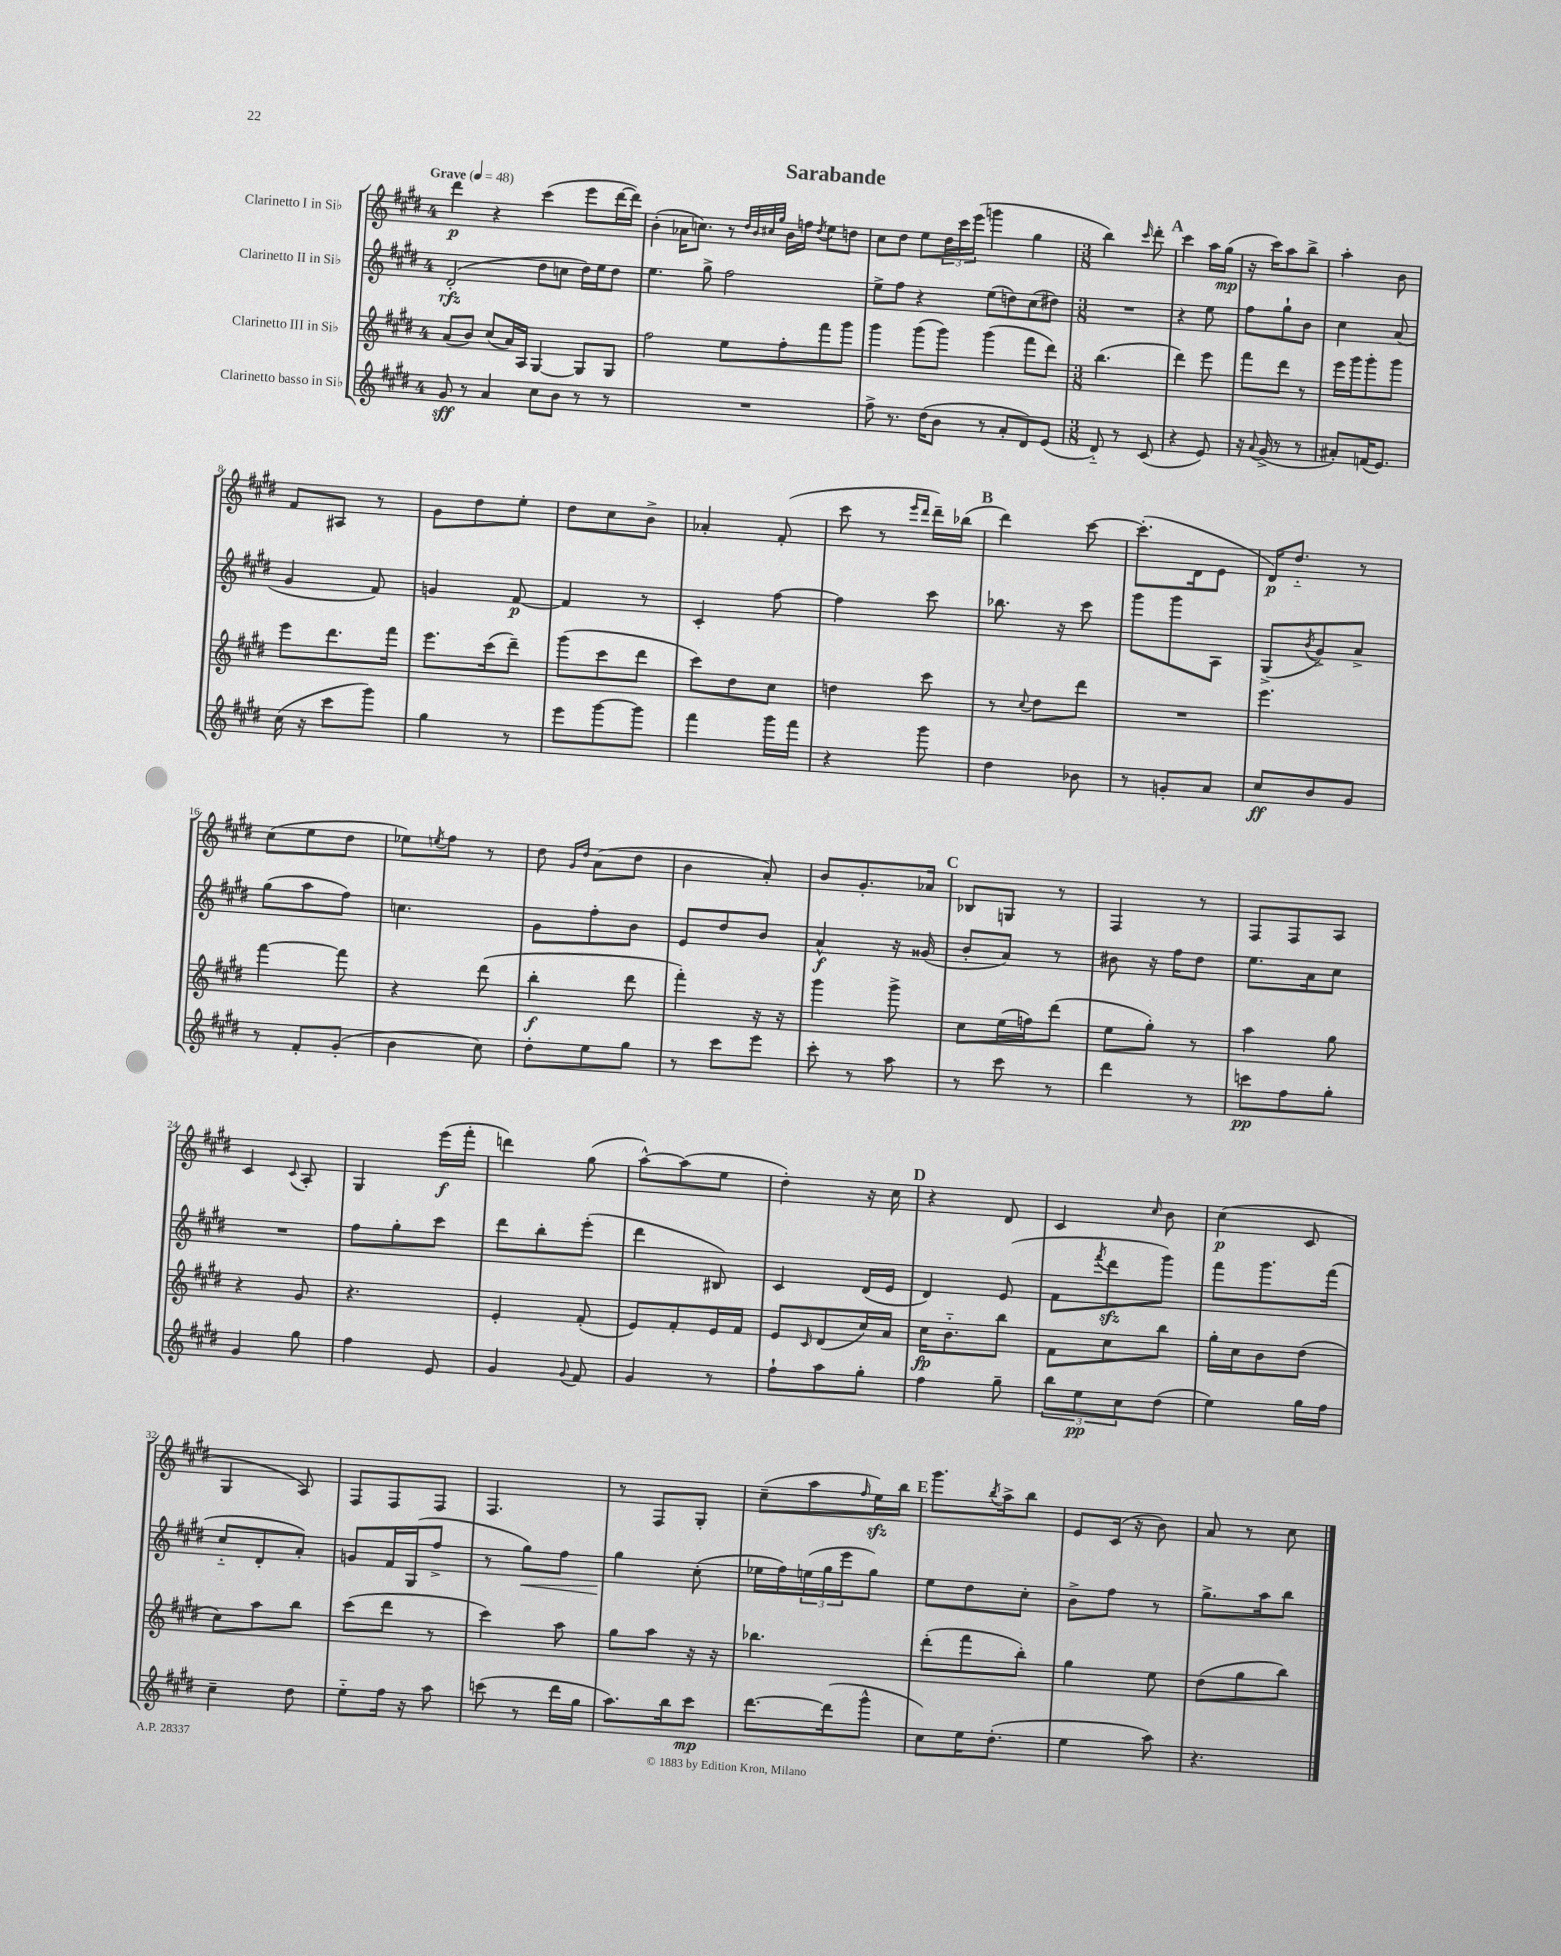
\header { title = "Sarabande" }
<<
\new StaffGroup <<
\new Staff = "s0" \with { instrumentName = "Clarinetto I in Sib" } {
    \clef treble \key e \major \once \override Staff.TimeSignature.style = #'single-digit \time 4/4 \tempo "Grave" 4 = 48
    dis'''4\p r4 cis'''4( e'''8 dis'''16~ dis'''16) |
    b'4-.( aes'16 c''8.) r8 \grace { dis''32 b'32 cis''32 gis''32 } b'16 f''16 \acciaccatura { dis''8 } e''8 d''8 |
    cis''8 dis''8 e''8 \tuplet 3/2 { dis''16 cis'''16 e'''16( } g'''4 gis''4 |
    \numericTimeSignature \time 3/8 b''4) \grace { cis'''16 } dis'''8-. |
    \mark \markup { \bold "A" } cis'''4 a''16 gis''16\mp( |
    r16 cis'''16) a''8 b''8-> |
    a''4-. b'8 |
    fis'8 ais8 r8 |
    gis'8 dis''8 e''8-. |
    dis''8 cis''8 b'8-> |
    aes'4-. fis'8-.( |
    cis'''8 r8 \grace { e'''16 dis'''16 } dis'''16--) bes''16( |
    \mark \markup { \bold "B" } dis'''4) cis'''8~ |
    cis'''8.-.( dis'16 e'8 |
    dis'16\p) dis''8.-_ r8 |
    cis''8( e''8 dis''8 |
    ees''8) \acciaccatura { e''8 } fis''8 r8 |
    dis''8 \grace { gis'16 dis''16 } a'8( dis''8 |
    b'4 a'8-.) |
    b'8 gis'8.-. aes'16 |
    \mark \markup { \bold "C" } bes8 g8 r8 |
    fis4 r8 |
    fis8 fis8 a8 |
    cis'4 \appoggiatura { cis'8 } a8-. |
    gis4 e'''16\f( fis'''16-. |
    d'''4) gis''8( |
    a''8~-^) a''8( e''8 |
    dis''4-.) r16 cis''16 |
    \mark \markup { \bold "D" } r4 dis'8 |
    cis'4 \grace { cis''16 } b'8 |
    cis''4\p( cis'8 |
    gis4 a8) |
    fis8 fis8 fis8 |
    fis4. |
    r8 fis8 gis8-. |
    cis''8--( a''8 \grace { fis''16 } e''16\sfz) b''16 |
    \mark \markup { \bold "E" } gis'''8. \acciaccatura { b''8 } a''16-> b''8 |
    e'8 cis'16( r16 b'8) |
    a'8 r8 cis''8 \bar "|." |
}
\new Staff = "s1" \with { instrumentName = "Clarinetto II in Sib" } {
    \clef treble \key e \major \once \override Staff.TimeSignature.style = #'single-digit \time 4/4
    dis'2-.\rfz( dis''8 c''8 dis''16) e''16 dis''8 |
    e''4. gis''8-> fis''2 |
    e''8-> fis''8 r4 e''8( d''8) cis''8( dis''8) |
    \numericTimeSignature \time 3/8 R4. |
    \mark \markup { \bold "A" } r4 e''8 |
    fis''8 gis''8-! b'8 |
    cis''4 a'8( |
    gis'4 fis'8) |
    g'4 fis'8~\p |
    fis'4 r8 |
    cis'4-. fis''8~ |
    fis''4 cis'''8 |
    \mark \markup { \bold "B" } bes''8. r16 cis'''8 |
    gis'''8 gis'''8 a8 |
    gis8->( \acciaccatura { b'8 } gis'8->) a'8-> |
    gis''8( a''8 fis''8) |
    c''4. |
    gis'8 fis''8-. b'8 |
    e'8 dis''8 b'8 |
    a'4-^\f r16 gisis'16( |
    \mark \markup { \bold "C" } b'8-. a'8) r8 |
    bis'8 r16 fis''16 dis''8 |
    e''8. a'16 cis''8 |
    R4. |
    fis''8 gis''8-. cis'''8 |
    dis'''8 b''8-. e'''8-.( |
    dis'''4 bis8) |
    cis'4 dis'16( e'16 |
    \mark \markup { \bold "D" } dis'4) e'8( |
    fis'8 \acciaccatura { fis'''8 } dis'''8\sfz gis'''8) |
    fis'''8 gis'''8. fis'''16( |
    cis''8-_ dis'8-. a'8-.) |
    g'8 fis'16 gis16( fis''8-> |
    r8 gis''8\<) fis''8 |
    gis''4\! cis''8-.( |
    ees''16 fis''16) \tuplet 3/2 { e''16( gis''16 e'''16 } gis''8) |
    \mark \markup { \bold "E" } e''8 dis''8 cis''8-. |
    b'8-> fis''8 r8 |
    gis''8.-> a''16 b''8 \bar "|." |
}
\new Staff = "s2" \with { instrumentName = "Clarinetto III in Sib" } {
    \clef treble \key e \major \once \override Staff.TimeSignature.style = #'single-digit \time 4/4
    a'8( b'8) cis''8( a'16) a16 gis4~ gis8 gis8 |
    fis''2 e''8 fis''8-. fis'''8 gis'''8 |
    gis'''4 gis'''8( gis'''8) gis'''4( fis'''8 dis'''8) |
    \numericTimeSignature \time 3/8 b''4.( |
    \mark \markup { \bold "A" } dis'''4) e'''8 |
    fis'''8 dis'''8 r8 |
    e'''16 gis'''16 gis'''8-. gis'''8 |
    e'''8 dis'''8. fis'''16 |
    e'''8. cis'''16( dis'''8--) |
    gis'''8( cis'''8 dis'''8 |
    cis'''8) dis''8 cis''8 |
    d''4 cis'''8 |
    \mark \markup { \bold "B" } r8 \appoggiatura { cis''8 } dis''8 dis'''8 |
    R4. |
    e'''4. |
    fis'''4~ fis'''8 |
    r4 dis'''8( |
    b''4-.\f dis'''8 |
    fis'''4-.) r16 r16 |
    gis'''4 gis'''8-> |
    \mark \markup { \bold "C" } cis''8 e''16( f''16) dis'''8( |
    e''8 gis''8-.) r8 |
    a''4 gis''8 |
    r4 gis'8 |
    r4. |
    e'4-. fis'8-.( |
    e'8) fis'8-. e'16 fis'16 |
    e'8 \grace { cis'16 } dis'8( cis''16) a'16 |
    \mark \markup { \bold "D" } cis''16\fp b'8.-_ b''8 |
    fis'8 cis''8 b''8 |
    gis''16-. cis''16 b'8 dis''8( |
    cis''8) a''8 b''8 |
    cis'''8( dis'''8 r8 |
    cis'''4) a''8 |
    gis''8 a''8 r16 r16 |
    bes''4. |
    \mark \markup { \bold "E" } dis'''8-.( fis'''8 b''8-.) |
    gis''4 e''8 |
    dis''8( gis''8 b''8) \bar "|." |
}
\new Staff = "s3" \with { instrumentName = "Clarinetto basso in Sib" } {
    \clef treble \key e \major \once \override Staff.TimeSignature.style = #'single-digit \time 4/4
    gis'8\sff r8 a'4 cis''8 b'8 r8 r8 |
    R1 |
    fis''8-> r8. dis''16( b'8 r8 a'8-. dis'8) e'8( |
    \numericTimeSignature \time 3/8 dis'8-_) r8 cis'8( |
    \mark \markup { \bold "A" } r4 e'8) |
    r16 \appoggiatura { a'8 } gis'16->( r8 r8 |
    ais'8-.) f'16( e'8.) |
    cis''16( r16 cis'''8 gis'''8) |
    gis''4 r8 |
    e'''8 gis'''8~ gis'''8 |
    fis'''4 gis'''16 fis'''16 |
    r4 gis'''8 |
    \mark \markup { \bold "B" } dis''4 bes'8 |
    r8 g'8-. a'8 |
    cis''8\ff b'8 gis'8 |
    r8 fis'8-. gis'8-.( |
    b'4 cis''8) |
    dis''8-. e''8 gis''8 |
    r8 cis'''8 e'''8 |
    cis'''8-. r8 a''8 |
    \mark \markup { \bold "C" } r8 cis'''8 r8 |
    dis'''4 r8 |
    c'''8\pp fis''8 gis''8-. |
    gis'4 gis''8 |
    fis''4 e'8 |
    gis'4 \appoggiatura { gis'8 } fis'8 |
    gis'4 r8 |
    fis''8-! a''8 gis''8-. |
    \mark \markup { \bold "D" } fis''4 gis''8-- |
    \tuplet 3/2 { b''8 e''8\pp cis''8 } dis''8( |
    e''4) gis''16 fis''16 |
    cis''4-- dis''8 |
    e''8-_ fis''16 r16 a''8 |
    c'''8( r8 dis'''16 gis''16 |
    a''8.) b''16 cis'''8\mp |
    dis'''8.~ dis'''16( gis'''8-^ |
    \mark \markup { \bold "E" } cis''8) e''16 dis''8.-.( |
    e''4 a''8) |
    r4. \bar "|." |
}
>>
>>
